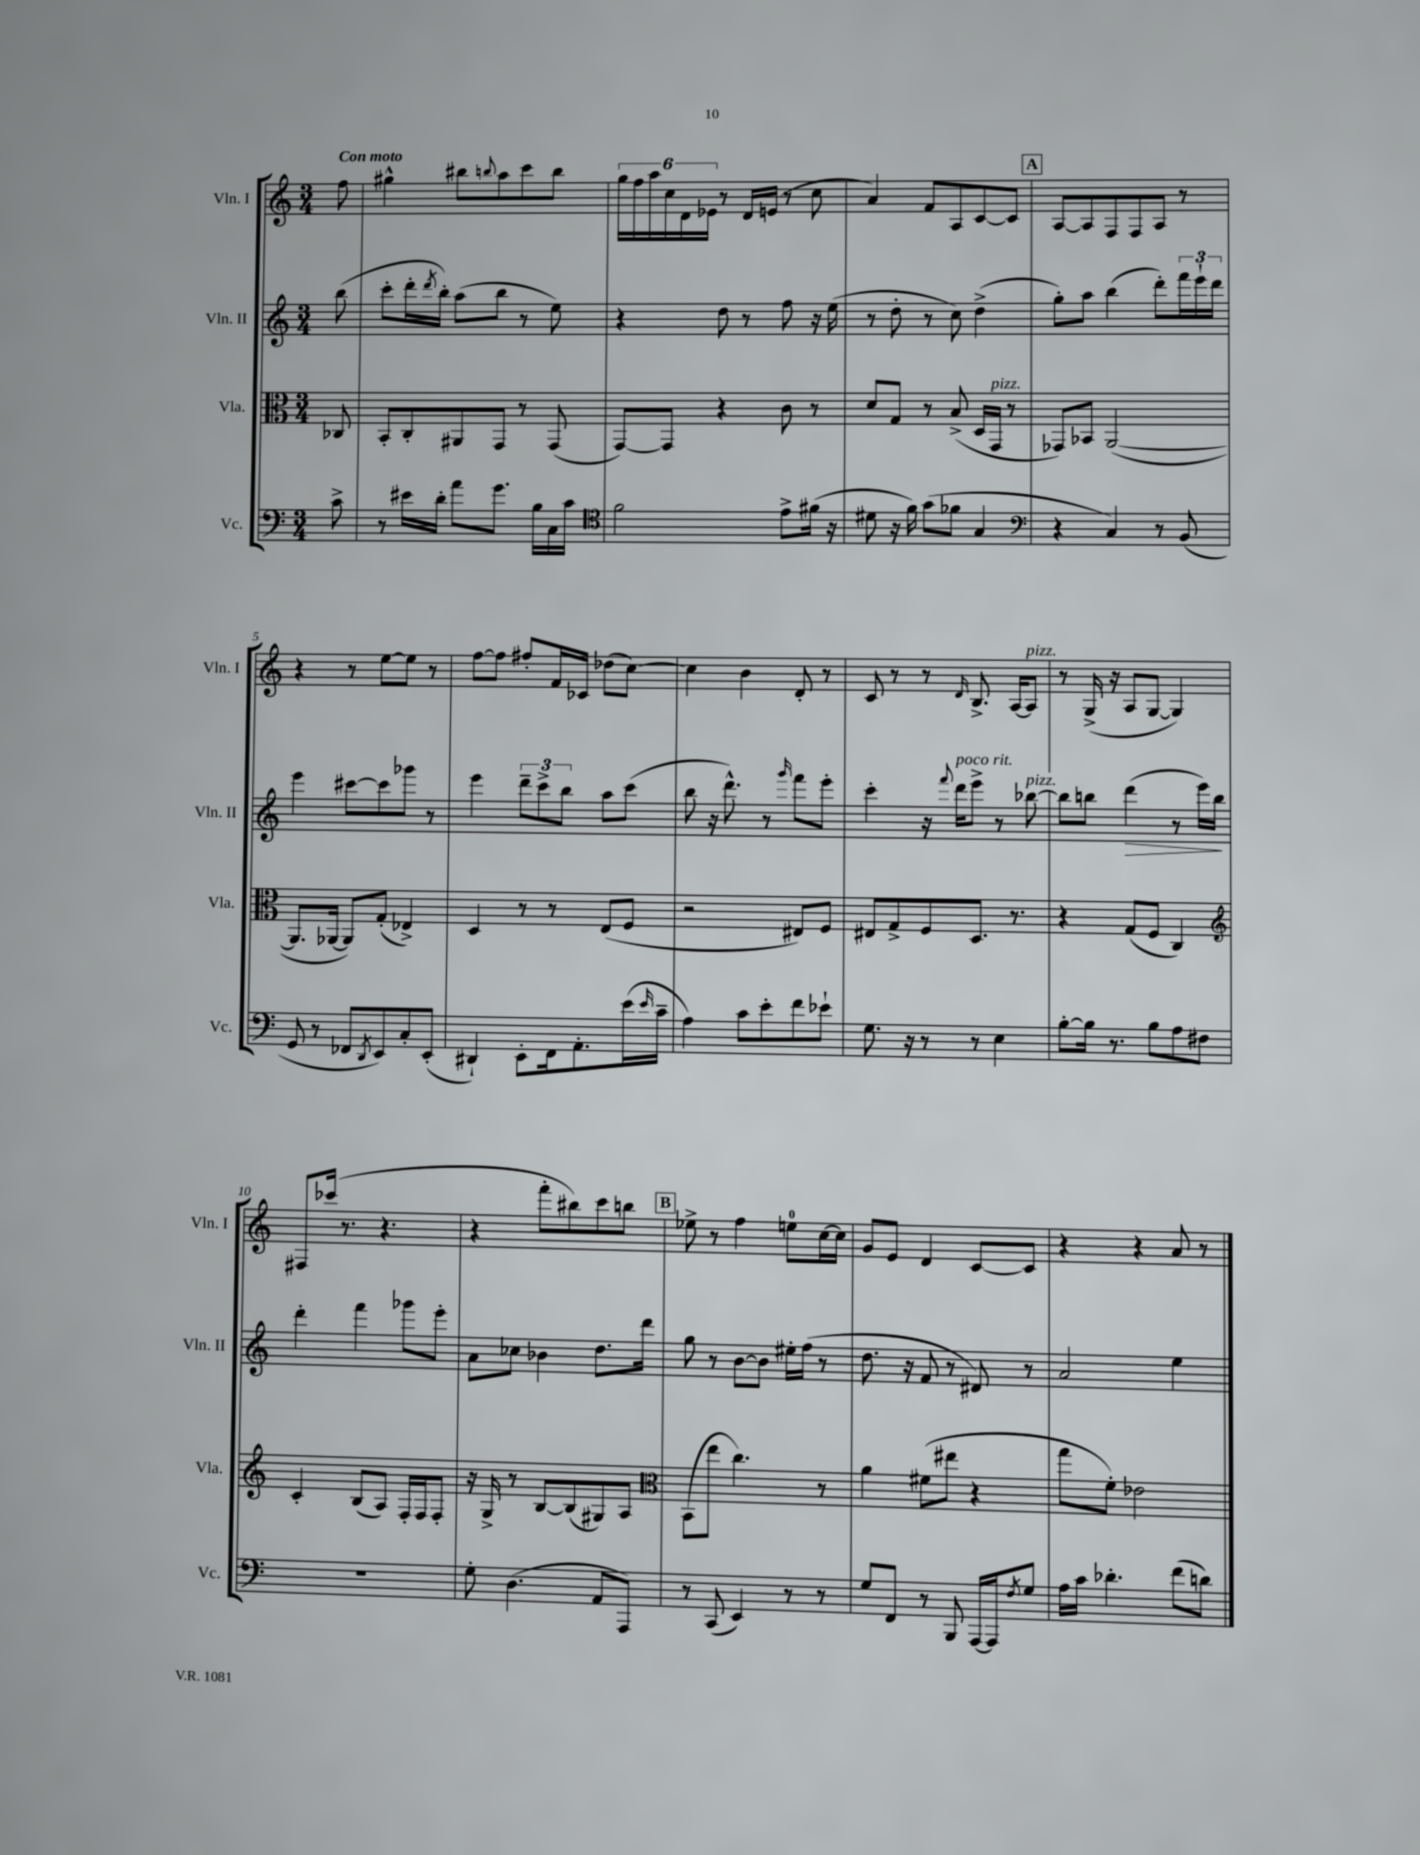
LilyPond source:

<<
\new StaffGroup <<
\new Staff = "s0" \with { instrumentName = "Vln. I" shortInstrumentName = "Vln. I" } {
    \clef treble \key c \major \numericTimeSignature \time 3/4 \partial 8 \tempo "Con moto"
    f''8 |
    gis''4-^ bis''8 \appoggiatura { b''8 } a''8 c'''8 b''8 |
    \tuplet 6/4 { g''16 f''16 a''16 c''16 d'16 ees'16 } r8 d'16 e'16( r8 c''8 |
    a'4) f'8 a8 c'8~ c'8 |
    \mark \markup { \box "A" } a8~ a8 f8 f8 a8 r8 |
    r4 r8 e''8~ e''8 r8 |
    f''8~ f''8 fis''8-. f'16 ces'16 des''8( c''8~) |
    c''4 b'4 d'8-. r8 |
    c'8 r8 r8 \grace { d'16 } b8.-> a16~ a8^\markup { \italic "pizz." } |
    r8 g16->( r16 a8 g8~ g4) |
    fis8 ces'''16( r8. r4. |
    r4 f'''8-. bis''8) c'''8 b''8 |
    \mark \markup { \box "B" } ees''8-> r8 f''4 e''8-0 c''16~ c''16 |
    g'8 e'8 d'4 c'8~ c'8 |
    r4 r4 a'8 r8 \bar "|." |
}
\new Staff = "s1" \with { instrumentName = "Vln. II" shortInstrumentName = "Vln. II" } {
    \clef treble \key c \major \numericTimeSignature \time 3/4 \partial 8
    b''8( |
    c'''8-. d'''16-. \acciaccatura { d'''8 } b''16-.) a''8( b''8 r8 e''8) |
    r4 d''8 r8 f''8 r16 e''16( |
    r8 d''8-. r8 c''8) d''4->( |
    \mark \markup { \box "A" } g''8-.) a''8 b''4( d'''8-.) \tuplet 3/2 { f'''16 e'''16-! d'''16 } |
    e'''4 cis'''8~ cis'''8 ges'''8 r8 |
    e'''4 \tuplet 3/2 { d'''8-- c'''8-> b''8 } a''8 c'''8( |
    b''8 r16 d'''8.-^) r8 \grace { g'''16 } f'''8 e'''8-. |
    c'''4-. r16 \appoggiatura { f'''8 } d'''16^\markup { \italic "poco rit." } e'''8-> r8 bes''8~^\markup { \italic "pizz." } |
    bes''8 b''8 d'''4\>( r8 e'''16) b''16\! |
    d'''4-. f'''4 ges'''8 e'''8-. |
    a'8 ces''8 bes'4 d''8. d'''16 |
    \mark \markup { \box "B" } g''8 r8 b'8~ b'8 eis''16-. f''16( r8 |
    d''8. r16 f'8 r8 dis'8) r8 |
    a'2 e''4 \bar "|." |
}
\new Staff = "s2" \with { instrumentName = "Vla." shortInstrumentName = "Vla." } {
    \clef alto \key c \major \numericTimeSignature \time 3/4 \partial 8
    ces8 |
    b,8-. c8-. ais,8 g,8 r8 g,8( |
    g,8~) g,8 r4 c'8 r8 |
    d'8 g8 r8 b8->( d16 g,16^\markup { \italic "pizz." } r8 |
    \mark \markup { \box "A" } ges,8) bes,8 a,2~( |
    a,8. aes,16~ aes,8) g8-.( ees4->) |
    d4 r8 r8 e8( f8 |
    r2 eis8) f8 |
    eis8 g8-> f8 d8. r8. |
    r4 g8( f8 c4) |
    \clef treble c'4-. b8( a8) f16-. f16 f8-. |
    r16 g16-> r8 b8~ b8( gis8) a8 |
    \mark \markup { \box "B" } \clef alto b,8( e''8 c''4.) r8 |
    a'4 fis'8( eis''8 r4 |
    g''8 f'8-.) ees'2 \bar "|." |
}
\new Staff = "s3" \with { instrumentName = "Vc." shortInstrumentName = "Vc." } {
    \clef bass \key c \major \numericTimeSignature \time 3/4 \partial 8
    c'8-> |
    r8 eis'16 d'16-. a'8 g'8. b16 c16 c'16 |
    \clef tenor f'2 e'8-> fis'16( r16 |
    dis'8 r16 f'16) g'8( fes'8 g4 |
    \mark \markup { \box "A" } \clef bass r4 c4) r8 b,8( |
    g,8 r8 fes,8 \acciaccatura { d,8 } e,8) c8-. e,8-.( |
    dis,4-!) e,8-. f,16 a,8.-. e'16( \grace { e'16 } c'16-- |
    a4) c'8 e'8-. f'8 ees'8-! |
    g8. r16 r8 r8 e4 |
    b8~-. b16 r8. b8 a8 fis8 |
    R2. |
    g8-. d4.( a,8 a,,8) |
    \mark \markup { \box "B" } r8 c,8( e,4) r8 r8 |
    g8 f,8 r8 b,,8 a,,16~ a,,16 \acciaccatura { f8 } g8 |
    a16 c'16 des'4.-. f'8( d'8) \bar "|." |
}
>>
>>
